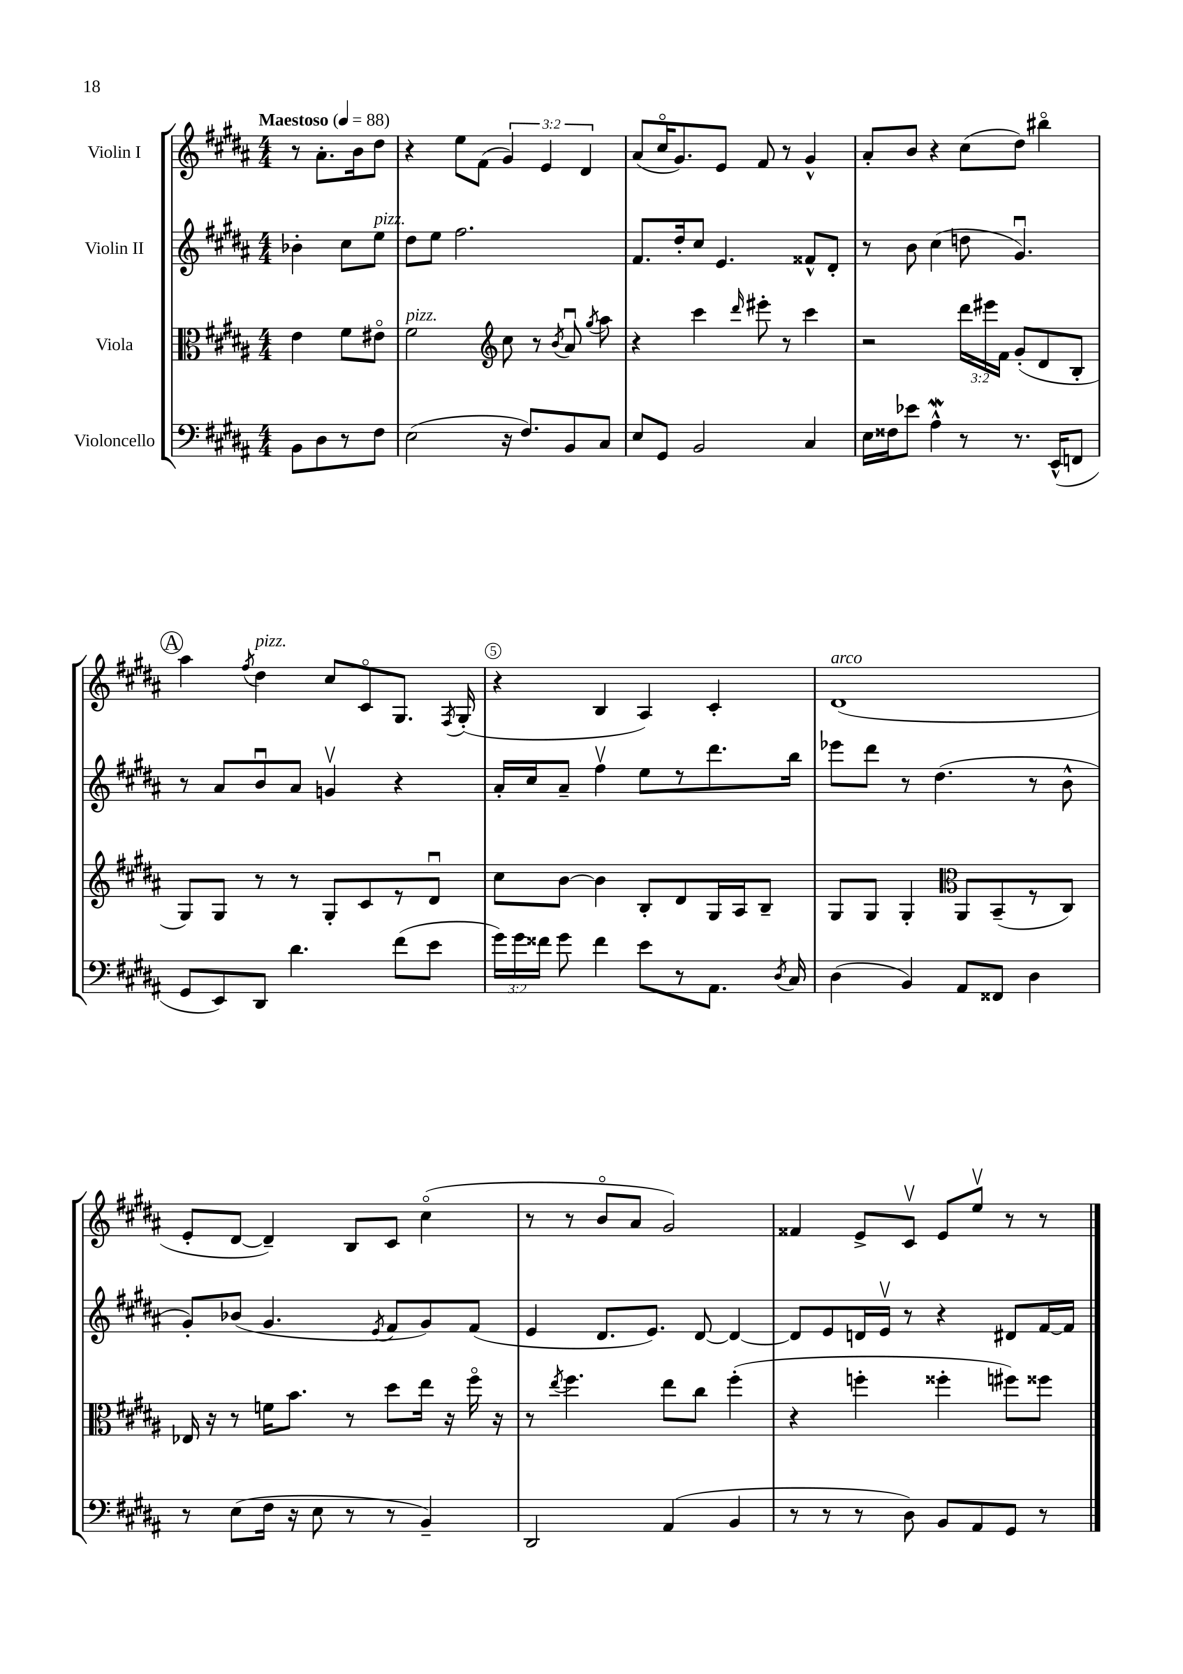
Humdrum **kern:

**kern	**kern	**kern	**kern
*staff4	*staff3	*staff2	*staff1
*clefF4	*clefC3	*clefG2	*clefG2
*k[f#c#g#d#a#]	*k[f#c#g#d#a#]	*k[f#c#g#d#a#]	*k[f#c#g#d#a#]
*M4/4	*M4/4	*M4/4	*M4/4
*MM88	*MM88	*MM88	*MM88
8BB	4e	4b-'	8r
8D#	.	.	8.a#'
8r	8f#	8cc#	.
.	.	.	16b
8F#	8e#o	8ee	8dd#
=	=	=	=
(2E	2f#	8dd#	4r
.	.	8ee	.
.	.	2.ff#	8ee
.	.	.	(8f#
*	*clefG2	*	*
16r	8cc#	.	6g#)
8.F#)	.	.	.
.	8r	.	.
.	.	.	6e
.	8qb	.	.
8BB	8a#u	.	.
.	.	.	6d#
.	8qgg#	.	.
8C#	8aa#	.	.
=	=	=	=
8E	4r	8.f#	(8a#
8GG#	.	.	16cc#o
.	.	16dd#'	8.g#)
2BB	4ccc#	8cc#	.
.	.	4.e	8e
.	16qqddd#	.	.
.	8eee#'	.	8f#
.	8r	.	8r
4C#	4ccc#	8f##^^	4g#^^
.	.	8d#'	.
=	=	=	=
16E	2r	8r	8a#'
16F##	.	.	.
8e-	.	8b	8b
4A#^^	.	(4cc#	4r
8r	24ddd#	8dd	(8cc#
.	24eee#	.	.
.	24f#	.	.
8.r	(8g#'	4.g#u)	8dd#)
.	8d#	.	4bb#o
(16EE^^	.	.	.
8FF	8B'	.	.
=	=	=	=
8GG#	8G#)	8r	4aa#
8EE)	8G#	8a#	.
.	.	.	8qff#
8DD#	8r	8bu	4dd#
4.d#	8r	8a#	.
.	8G#'	4gv	8cc#
.	8c#	.	8c#o
(8f#	8r	4r	8.G#
8e	8d#u	.	.
.	.	.	8qF#
.	.	.	(16G#'
=	=	=	=
24g#)	8cc#	16a#'	4r
24g#	.	.	.
.	.	16cc#	.
24f##	.	.	.
8g#	[8b	8a#~	.
4f##	4b]	4ff#v	4B
8e	8B'	8ee	4A#)
8r	8d#	8r	.
8.AA#	16G#	8.ddd#	4c#'
.	16A#	.	.
.	8B~	.	.
8qD#	.	.	.
16C#	.	16bb	.
=	=	=	=
(4D#	8G#	8eee-	(1d#
.	8G#	8ddd#	.
4BB)	4G#'	8r	.
.	.	(4.dd#	.
*	*clefC3	*	*
8AA#	8AA#	.	.
8FF##	(8BB~	.	.
4D#	8r	8r	.
.	8C#)	8b^^	.
=	=	=	=
8r	16E-	8g#')	8e'
.	16r	.	.
(8E	8r	(8b-	[8d#
16F#	16f	4.g#	4d#~])
16r	8.b	.	.
8E	.	.	.
8r	8r	.	8B
.	.	8qe	.
8r	8dd#	8f#	8c#
4BB~)	16ee	8g#)	(4cc#o
.	16r	.	.
.	16ff#o	(8f#	.
.	16r	.	.
=	=	=	=
2DD#	8r	4e	8r
.	8qee	.	.
.	4.ff#	.	8r
.	.	8.d#	8bo
.	.	.	8a#
.	.	8.e)	.
(4AA#	8ee	.	2g#)
.	8cc#	[8d#	.
4BB	(4ff#'	4d#_	.
=	=	=	=
8r	4r	8d#]	4f##
8r	.	8e	.
8r	4ff'	16d	8e^
.	.	16ev	.
8D#)	.	8r	8c#v
8BB	4ff##'	4r	8e
8AA#	.	.	8eev
8GG#	8ff#)	8d#	8r
8r	8ff##	[16f#	8r
.	.	16f#]	.
==	==	==	==
*-	*-	*-	*-
